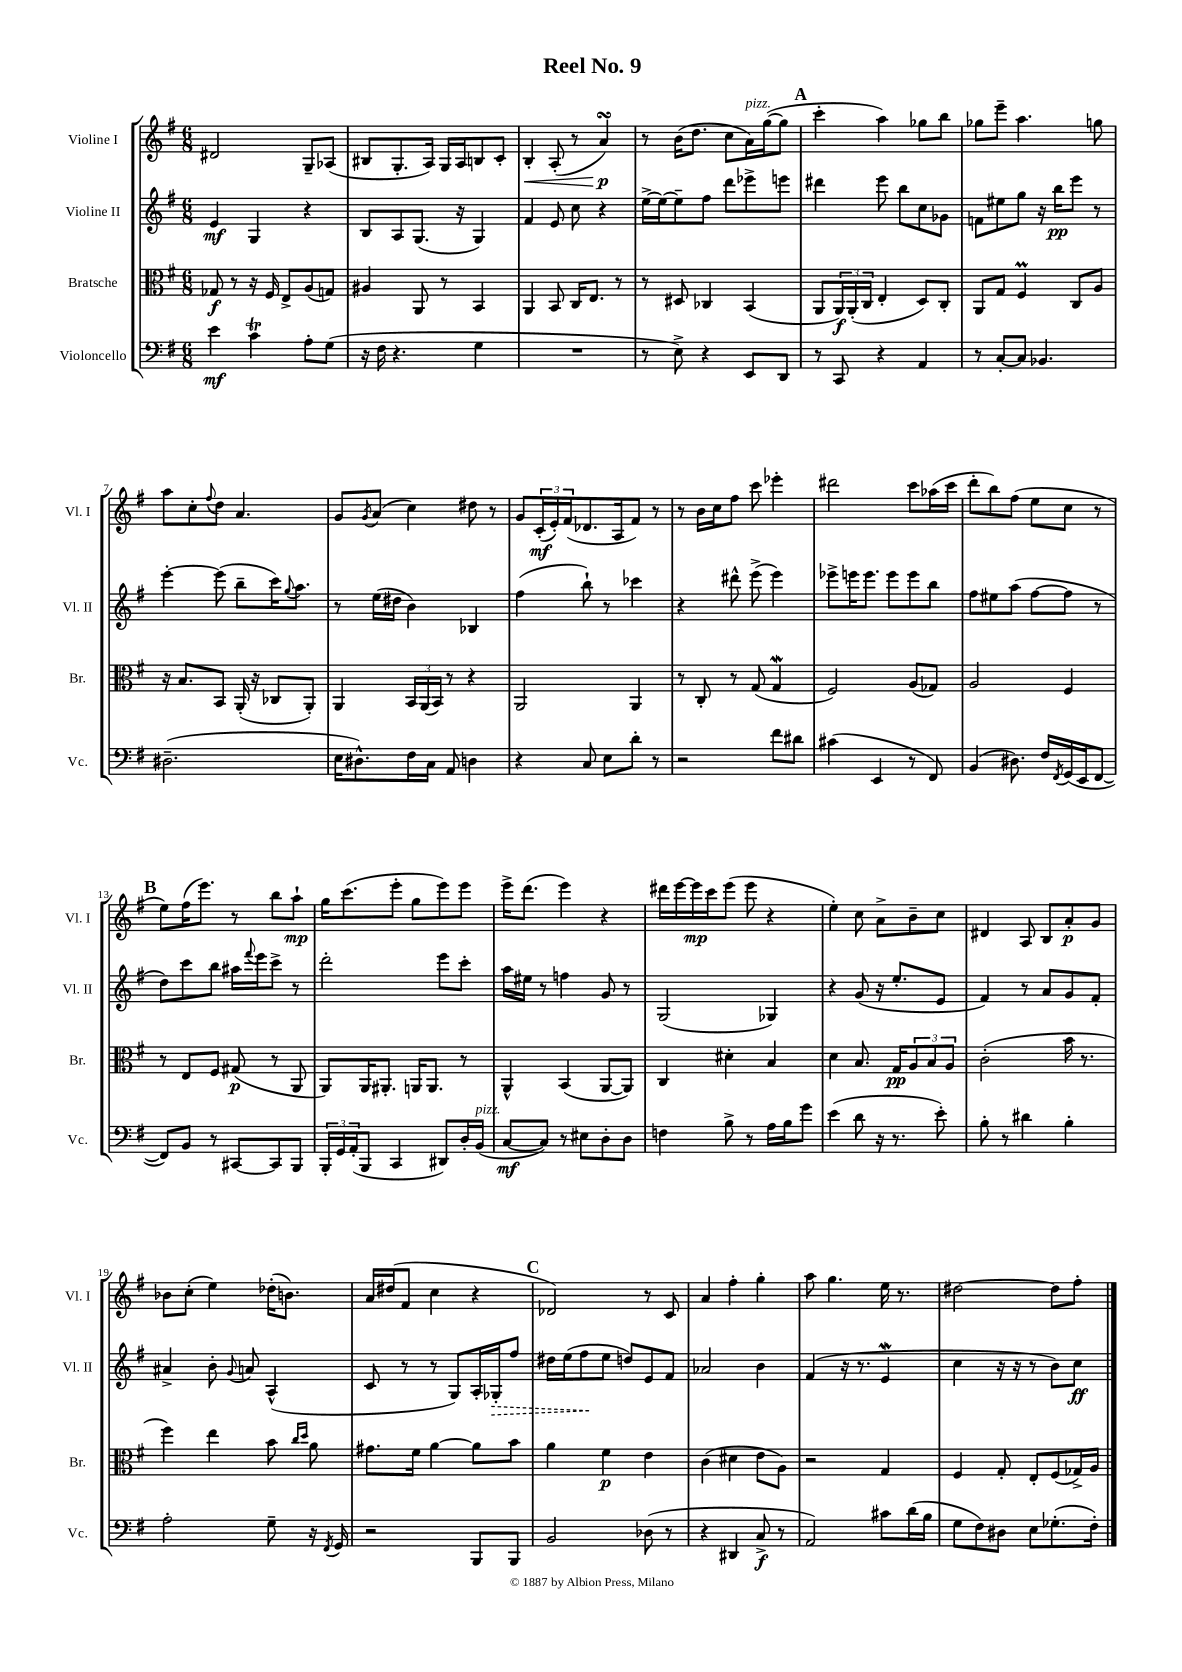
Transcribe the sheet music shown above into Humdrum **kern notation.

**kern	**kern	**kern	**kern
*staff4	*staff3	*staff2	*staff1
*clefF4	*clefC3	*clefG2	*clefG2
*k[f#]	*k[f#]	*k[f#]	*k[f#]
*M6/8	*M6/8	*M6/8	*M6/8
4e	8G-	4e	2d#
.	8r	.	.
4c	16r	4G	.
.	16F#	.	.
.	8E^	.	.
8A'	(8A	4r	8G~
(8G	8G)	.	(8A-
=	=	=	=
16r	4A#	8B	8B#
16F#	.	.	.
4.r	.	8A	8.G'
.	8AA	(8.G	.
.	.	.	16A)
.	8r	.	16G
.	.	16r	16A
4G	4BB	4G)	8B
.	.	.	8c'
=	=	=	=
2.r	4AA	4f#	4B'
.	8BB	8e	(8A'
.	16C	8cc	8r
.	8.E	.	.
.	.	4r	4a)
.	8r	.	.
=	=	=	=
8r	8r	[16ee^	8r
.	.	16ee_	.
8E^)	8D#	8ee~]	(16b
.	.	.	8.dd
4r	4C-	8ff#	.
.	.	8ddd	8cc
8EE	(4BB	8eee-^	16a)
.	.	.	([16gg
8DD	.	8eee	8gg]
=	=	=	=
8r	8AA	4ddd#	4ccc'
8CC	24AA)	.	.
.	(24AA'	.	.
.	24C	.	.
4r	4E'	8eee	4aa)
.	.	8bb	.
4AA	8D)	8cc	8gg-
.	8C'	8g-	8bb
=	=	=	=
8r	8AA	8f	8gg-
[8C'	8G	8ee#	8eee~
8C]	4F#	8gg	4.aa
4.BB-	.	16r	.
.	.	16bb	.
.	8C	8eee	.
.	8A	8r	8gg
=	=	=	=
(2.D#~	16r	[4eee'	8aa
.	8.B	.	.
.	.	.	8cc'
.	.	.	8qqff#
.	8BB	(8eee]	8dd
.	(16AA'	8bb~	4.a
.	16r	.	.
.	8C-	16ccc)	.
.	.	8qqgg	.
.	.	8.aa	.
.	8AA')	.	.
=	=	=	=
16E	4AA	8r	8g
8.D#^^)	.	.	.
.	.	.	8qg
.	.	(16ee	(8a
.	.	16dd#	.
16F#	24BB	4b)	4cc)
.	(24AA	.	.
16C	.	.	.
.	24BB)	.	.
8AA	8r	.	.
4D	4r	4B-	8dd#
.	.	.	8r
=	=	=	=
4r	2AA	(4ff#	8g
.	.	.	(24c'
.	.	.	24e')
.	.	.	(24f#
8C	.	8bb`)	8.d-
8E	.	8r	.
.	.	.	16A
8d'	4AA	4ccc-	8f#)
8r	.	.	8r
=	=	=	=
2r	8r	4r	8r
.	8C'	.	16b
.	.	.	16cc
.	8r	8ddd#^^	8ff#
.	(8G	(8eee^	8ccc
8f#	4G	4eee)	4eee-'
8d#	.	.	.
=	=	=	=
(4c#	2F#)	8eee-^	2ddd#
.	.	16eee	.
.	.	8.eee	.
4EE	.	.	.
.	.	8eee	.
8r	(8A	8eee	8ccc
8FF#)	8G-)	8bb	(16aa-
.	.	.	16ccc
=	=	=	=
(4BB	2A	8ff#	8ddd'
.	.	8ee#	8bb)
8.D#)	.	(8aa	(8ff#
.	.	[8ff#	8ee
16F#	.	.	.
8qFF#	.	.	.
(16GG	4F#	8ff#]	8cc
16EE	.	.	.
[8FF#	.	8r	8r
=	=	=	=
8FF#])	8r	8dd)	8ee)
8BB	8E	8ccc	(16ff#
.	.	.	8.eee)
8r	8F#	8bb	.
[8CC#	(8G#	16aa#	8r
.	.	8qqfff#	.
.	.	16eee	.
8CC#]	8r	8ccc^	8bb
8BBB	8AA	8r	8aa`
=	=	=	=
24BBB'	8AA)	2ddd'	16gg
24GG	.	.	.
.	.	.	(8.ccc
(24AA'	.	.	.
8BBB	16AA	.	.
.	8.AA#'	.	.
4CC	.	.	8eee'
.	16AA	.	8gg
.	8.AA	.	.
8DD#)	.	8eee	8eee)
16D'	8r	8ccc'	8eee
(16BB	.	.	.
=	=	=	=
[8C	4AA^^	16aa	16eee^
.	.	16ee#	(8.ddd
8C])	.	8r	.
8r	(4BB	4ff	4eee)
8E#	.	.	.
8D'	[8AA	8g	4r
8D	8AA])	8r	.
=	=	=	=
4F	4C	(2G	16ddd#
.	.	.	[16eee
.	.	.	16eee]
.	.	.	16ccc
8B^	4d#'	.	(8eee
8r	.	.	8eee
16A	4B	4G-)	4r
16B	.	.	.
8g	.	.	.
=	=	=	=
(4e	4d	4r	4ee')
8d	8.B	(8g	8cc
16r	.	16r	8a^
8.r	16G	8.ee'	.
.	12A	.	8b~
.	12B	.	.
8e')	.	8e	8cc
.	12A	.	.
=	=	=	=
8B'	(2c'	4f#)	4d#
8r	.	.	.
4d#	.	8r	8A
.	.	8a	8B
4B'	16b	8g	8a'
.	8.r	.	.
.	.	8f#'	8g
=	=	=	=
2A'	4ff#)	4a#^	8b-
.	.	.	(8cc'
.	4ee	8b'	4ee)
.	.	8qqg	.
.	.	8a	.
8G~	8b	(4A^^	(16dd-'
.	.	.	8.b)
.	16qqcc	.	.
.	16qqdd	.	.
16r	8a	.	.
8qFF#	.	.	.
16GG	.	.	.
=	=	=	=
2r	8.g#	8c	16a
.	.	.	(16dd#
.	.	8r	8f#
.	16f#	.	.
.	[4a	8r	4cc
.	.	8G)	.
8BBB	8a]	16A'	4r
.	.	16G-'	.
8BBB	8b	8ff#	.
=	=	=	=
2BB	4a	16dd#	2d-)
.	.	(16ee	.
.	.	8ff#	.
.	4f#	8ee	.
.	.	8dd)	.
(8D-	4e	8e	8r
8r	.	8f#	8c
=	=	=	=
4r	(4c	2a-	4a
4DD#	4d#	.	4ff#'
8C^	8e	4b	4gg'
8r	8A)	.	.
=	=	=	=
2AA)	2r	(4f#	8aa
.	.	.	4.gg
.	.	16r	.
.	.	8.r	.
8c#	4G	4e	16ee
.	.	.	8.r
(16d	.	.	.
16B	.	.	.
=	=	=	=
8G	4F#	4cc	[2dd#
8F#)	.	.	.
8D#	8G'	16r	.
.	.	16r	.
8E	8E'	8r	.
(8.G-'	(8F#	8b)	8dd#]
.	16G-^)	8cc	8ff#'
16F#')	16A	.	.
==	==	==	==
*-	*-	*-	*-
